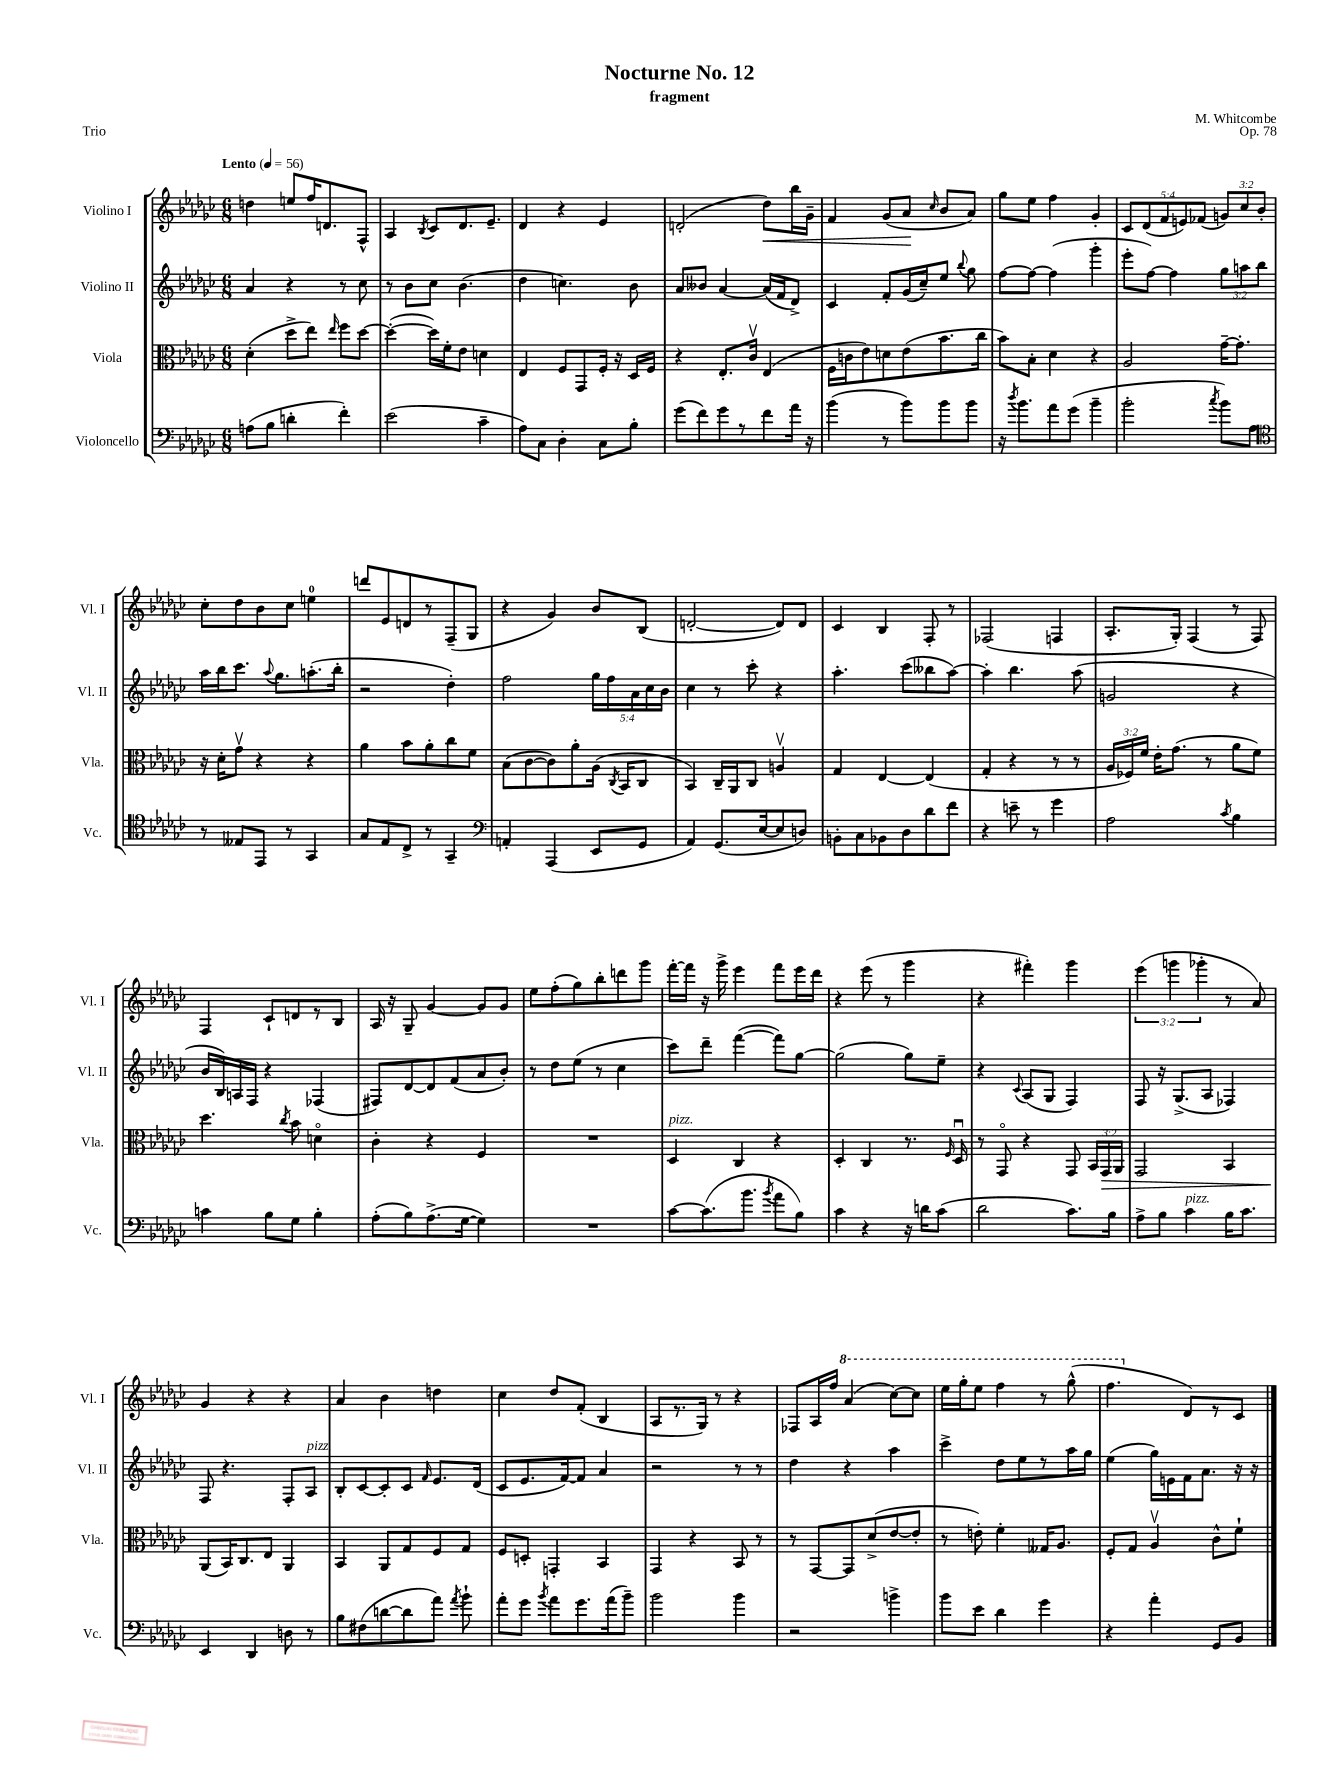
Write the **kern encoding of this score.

**kern	**kern	**dynam	**kern	**kern	**dynam
*part4	*part3	*part3	*part2	*part1	*part1
*staff4	*staff3	*staff3	*staff2	*staff1	*staff1
*I"Violoncello	*I"Viola	*	*I"Violino II	*I"Violino I	*
*I'Vc.	*I'Vla.	*	*I'Vl. II	*I'Vl. I	*
*clefF4	*clefC3	*	*clefG2	*clefG2	*
*k[b-e-a-d-g-c-]	*k[b-e-a-d-g-c-]	*	*k[b-e-a-d-g-c-]	*k[b-e-a-d-g-c-]	*
*M6/8	*M6/8	*	*M6/8	*M6/8	*
*MM56	*MM56	*	*MM56	*MM56	*
=1	=1	=1	=1	=1	=1
!	!	!	!	!LO:TX:a:B:t=Lento	!
(8An\L	(4d-'\	.	4a-/	4ddn\	.
8B-\J	.	.	.	.	.
4dn'\	8dd-^\L	.	4r	8een/L	.
.	8ee-\J)	.	.	16ff/K	.
.	.	.	.	8.dn/	.
.	16qqee-/	.	.	.	.
4f'\)	8ff\L	.	8r	.	.
.	[8dd-\J	.	8cc-\	8F^^/J	.
=2	=2	=2	=2	=2	=2
(2e-\	(4dd-'\_	.	8r	4A-/	.
.	.	.	8b-\L	.	.
.	.	.	.	8qB-/	.
.	16dd-\LL])	.	8cc-\J	8c-/L	.
.	16f'\J	.	.	.	.
.	8e-\J	.	(4.b-\	8.d-/	.
4c-~\	4dn\	.	.	.	.
.	.	.	.	8.e-~/J	.
=3	=3	=3	=3	=3	=3
8A-\L)	4E-/	.	4dd-\	4d-/	.
8C-\J	.	.	.	.	.
4D-'\	8F/L	.	4.ccn\)	4r	.
.	8GG-/	.	.	.	.
8C-\L	16F'/Jk	.	.	4e-/	.
.	16r	.	.	.	.
8B-'\J	16D-/LL	.	8b-\	.	.
.	16F/JJ	.	.	.	.
=4	=4	=4	=4	=4	=4
(8g-\L	4r	.	8a-/L	(2dn'/	.
8f\)	.	.	8b--X/J	.	.
8g-\	8.E-'/L	.	[4a-/	.	.
8r	.	.	.	.	.
.	16c-v/Jk	.	.	.	.
!	!	!	!	!	!LO:HP:b
8f\	(4E-/	.	(16a-/LL]	8dd-\L)	<
.	.	.	16f/J	.	.
16a-\Jk	.	.	8d-^/J)	16bb-\L	.
16r	.	.	.	16g-~\JJ	.
=5	=5	=5	=5	=5	=5
(4b-\	16F\LL	.	4c-/	4f/	.
.	16cn\J	.	.	.	.
.	8e-\)	.	.	.	.
8r	8dn\	.	8f'/L	(8g-/L	.
8b-\L)	(8e-\	.	(16g-/L	8a-/J	.
.	.	.	16cc-~/J)	.	.
.	.	.	.	16qqcc-/	.
8b-\	8.b-\	.	8ee-/J	8b-/L	[
.	.	.	8qqbb-/	.	.
8b-\J	.	.	8gg-\	8a-/J)	.
.	16cc-\Jk	.	.	.	.
=6	=6	=6	=6	=6	=6
16r	8b-\L)	.	[8ff\L	8gg-\L	.
8qdd-/	.	.	.	.	.
8.b-\L	.	.	.	.	.
.	8B-'\J	.	8ff\J_	8ee-\J	.
8a-\	4d-\	.	(4ff\]	4ff\	.
(8g-\J	.	.	.	.	.
4b-~\	4r	.	4ggg-'\	4g-'/	.
=7	=7	=7	=7	=7	=7
2b-'\	2A-/	.	8eee-'\L	10c-/L	.
.	.	.	.	(10d-/	.
.	.	.	[8ff\J)	.	.
.	.	.	.	10f/	.
.	.	.	4ff\]	.	.
.	.	.	.	10en/)	.
.	.	.	.	(10f-X/J	.
8qcc-/	.	.	.	.	.
8b-\L)	[16g-~\KL	.	12gg-\L	12gn/L)	.
.	8.g-'\J]	.	.	.	.
.	.	.	12aan\	12cc-/	.
8A-\J	.	.	.	.	.
.	.	.	12bb-\J	12b-'/J	.
!!LO:LB:g=z
=8	=8	=8	=8	=8	=8
*clefC4	*	*	*	*	*
8r	16r	.	16aa-\LL	8cc-'\L	.
.	16d-'\KL	.	16bb-\J	.	.
8E--X/L	8g-v\J	.	8.ccc-\J	8dd-\	.
8EE-/J	4r	.	.	8b-\	.
.	.	.	8qqaa-/	.	.
.	.	.	8.gg-\L	.	.
8r	.	.	.	8cc-\J	.
4GG-/	4r	.	(8.aan'\	4een\	.
.	.	.	16bb-'\Jk	.	.
=9	=9	=9	=9	=9	=9
8G-/L	4a-\	.	2r	8dddn/L	.
8E-/	.	.	.	8e-/	.
8C-^/J	8b-\L	.	.	8dn/	.
8r	8a-'\	.	.	8r	.
4GG-~/	8cc-\	.	4dd-'\)	(8F~/	.
.	8f\J	.	.	8G-/J	.
=10	=10	=10	=10	=10	=10
*clefF4	*	*	*	*	*
4AAn'/	(8B-\L	.	2ff\	4r	.
.	[8c-\	.	.	.	.
(4AAA-/	8c-\])	.	.	4g-/)	.
.	8a-'\	.	.	.	.
8EE-/L	(16A-\Jk	.	20gg-\LL	8b-/L	.
.	.	.	20ff\	.	.
.	8qC-/	.	.	.	.
.	16BB-/KL	.	.	.	.
.	.	.	20a-\	.	.
8GG-/J	8C-/J	.	.	(8B-/J	.
.	.	.	20cc-\	.	.
.	.	.	20b-\JJ	.	.
=11	=11	=11	=11	=11	=11
4AA-/)	4BB-/)	.	4cc-\	[2dn'/	.
(8.GG-/L	16C-~/LL	.	8r	.	.
.	16AA-/J	.	.	.	.
.	8C-/J	.	8ccc-'\	.	.
[16E-/k	.	.	.	.	.
8E-/]	4Anv/	.	4r	8d/L])	.
8Dn/J)	.	.	.	8d/J	.
=12	=12	=12	=12	=12	=12
8BBn'\L	4G-/	.	4.aa-'\	4c-/	.
8C-\	.	.	.	.	.
8BB-X\	[4E-/	.	.	4B-/	.
8D-\	.	.	(8ccc-\L	.	.
8d-\	(4E-/]	.	8bb--X\	8F'/	.
8f\J	.	.	[8aa-\J)	8r	.
=13	=13	=13	=13	=13	=13
4r	4G-'/	.	4aa-'\]	(2F-X/	.
8en~\	4r	.	4.bb-\	.	.
8r	.	.	.	.	.
4g-\	8r	.	.	4Fn/	.
.	8r	.	(8aa-\	.	.
=14	=14	=14	=14	=14	=14
2A-\	24A-/LL	.	2gn/	8.A-'/L	.
.	24F-X/)	.	.	.	.
.	24f/JJ	.	.	.	.
.	16e-'\KL	.	.	.	.
.	(8.g-\J	.	.	16G-'/Jk)	.
.	.	.	.	(4F/	.
.	8r	.	.	.	.
8qc-/	.	.	.	.	.
4B-\	8a-\L	.	4r	8r	.
.	8f\J)	.	.	8F/)	.
!!LO:LB:g=z
=15	=15	=15	=15	=15	=15
4cn\	4.dd-\	.	16b-/LL	4F/	.
.	.	.	16B-/)	.	.
.	.	.	16An/	.	.
.	.	.	16F/JJ	.	.
8B-\L	.	.	4r	8c-`/L	.
.	8qcc-/	.	.	.	.
8G-\J	8b-\	.	.	8dn/	.
4B-'\	4dn\	.	(4F-X/	8r	.
.	.	.	.	8B-/J	.
=16	=16	=16	=16	=16	=16
(8A-'\L	4c-'\	.	8F#X/L)	16A-/	.
.	.	.	.	16r	.
8B-\)	.	.	[8d-/	8G-~/	.
(8.A-^\	4r	.	8d-/]	[4g-/	.
.	.	.	(8f/	.	.
[16G-\Jk	.	.	.	.	.
4G-\])	4F/	.	8a-/	8g-/L]	.
.	.	.	8b-'/J)	8g-/J	.
=17	=17	=17	=17	=17	=17
2.r	2.r	.	8r	8ee-\L	.
.	.	.	8dd-\L	(8ff'\	.
.	.	.	(8ee-\J	8gg-\)	.
.	.	.	8r	8bb-'\	.
.	.	.	4cc-\	8dddn\	.
.	.	.	.	8ggg-\J	.
=18	=18	=18	=18	=18	=18
!	!LO:TX:a:i:t=pizz.	!	!	!	!
[8c-\L	4D-/	.	8ccc-\L)	[16fff'\LL	.
.	.	.	.	16fff\JJ]	.
(8.c-\]	.	.	8ddd-~\J	16r	.
.	.	.	.	16ggg-^\	.
.	4C-/	.	([4fff\	4eee-\	.
8.b-\J	.	.	.	.	.
8qb-/	.	.	.	.	.
8a-\L	4r	.	8fff\L])	8fff\L	.
8B-\J)	.	.	[8gg-\J	16eee-\L	.
.	.	.	.	16ddd-\JJ	.
=19	=19	=19	=19	=19	=19
4c-\	4D-'/	.	(2gg-\]	4r	.
4r	4C-/	.	.	(8eee-\	.
.	.	.	.	8r	.
16r	8.r	.	8gg-\L)	4ggg-\	.
16dn\KL	.	.	.	.	.
(8c-\J	.	.	8ee-~\J	.	.
.	16qqF/	.	.	.	.
.	16D-u/	.	.	.	.
=20	=20	=20	=20	=20	=20
2d-\	8r	.	4r	4r	.
.	8GG-/	.	.	.	.
.	.	.	8qqc-/	.	.
.	4r	.	(8A-/L	4fff#X'\)	.
.	.	.	8G-/J	.	.
8.c-\L)	8GG-/	.	4F/)	4ggg-\	.
.	24BB-/LL	.	.	.	.
!	!	!LO:HP:b	!	!	!
.	24GG-/	>	.	.	.
16B-\Jk	.	.	.	.	.
.	24AA-/JJ	.	.	.	.
=21	=21	=21	=21	=21	=21
8A-^\L	2GG-/	.	8F/	(6eee-\	.
8B-\J	.	.	16r	.	.
.	.	.	.	6gggn\	.
.	.	.	(8.G-^/L	.	.
!LO:TX:a:i:t=pizz.	!	!	!	!	!
4c-\	.	.	.	.	.
.	.	.	.	6ggg-X'\	.
.	.	.	8A-/J	.	.
16B-\KL	4BB-/	.	4F-X/)	8r	.
8.c-\J	.	.	.	.	.
.	.	.	.	8a-/)	.
!!LO:LB:g=z
=22	=22	=22	=22	=22	=22
4EE-/	(8AA-/L	.	8F/	4g-/	.
.	16BB-/K)	]	4.r	.	.
.	8.C-/	.	.	.	.
4DD-/	.	.	.	4r	.
.	8E-/J	.	.	.	.
8Dn\	4AA-/	.	8F'/L	4r	.
!	!	!	!LO:TX:a:i:t=pizz.	!	!
8r	.	.	8A-/J	.	.
=23	=23	=23	=23	=23	=23
8B-\L	4BB-/	.	8B-'/L	4a-/	.
(8F#X\	.	.	[8c-/	.	.
[8dn\	8AA-/L	.	8c-'/]	4b-\	.
8d\]	8G-/	.	8c-/J	.	.
.	.	.	16qqf/	.	.
8a-\J)	8F/	.	8.e-/L	4ddn\	.
8qa-/	.	.	.	.	.
8b-`\	8G-/J	.	.	.	.
.	.	.	(16d-/Jk	.	.
=24	=24	=24	=24	=24	=24
8a-'\L	8F/L	.	8c-/L	4cc-\	.
8g-\J	8Dn'/J	.	8.e-/	.	.
8qb-/	.	.	.	.	.
8a-\L	4GGn'/	.	.	8dd-/L	.
.	.	.	[16f/k)	.	.
8.g-\	.	.	8f/J]	(8f'/J	.
.	4BB-/	.	4a-/	4B-/	.
(16a-\k	.	.	.	.	.
8b-~\J)	.	.	.	.	.
=25	=25	=25	=25	=25	=25
2b-\	4GG-/	.	2r	8A-/L	.
.	.	.	.	8.r	.
.	4r	.	.	.	.
.	.	.	.	16G-/Jk)	.
.	.	.	.	8r	.
4b-\	8BB-/	.	8r	4r	.
.	8r	.	8r	.	.
=26	=26	=26	=26	=26	=26
2r	8r	.	4dd-\	8F-X/L	.
.	[8GG-/L	.	.	16A-/L	.
.	.	.	.	16ff/JJ	.
*	*	*	*	*8va	*
.	8GG-/]	.	4r	(4aa-/	.
.	(8d-^/	.	.	.	.
4bn^\	[8e-/	.	4aa-\	[8ccc-\L)	.
.	8e-'/J]	.	.	8ccc-\J]	.
=27	=27	=27	=27	=27	=27
8b-\L	8r	.	4ccc-^\	16eee-\LL	.
.	.	.	.	16ggg-'\J	.
8e-\J	8en'\)	.	.	8eee-\J	.
4d-\	4f'\	.	8dd-\L	4fff\	.
.	.	.	8ee-\	.	.
4g-\	16G--X/KL	.	8r	8r	.
.	8.A-/J	.	.	.	.
.	.	.	16aa-\L	(8ggg-^^\	.
.	.	.	16gg-\JJ	.	.
=28	=28	=28	=28	=28	=28
4r	8F'/L	.	(4ee-\	4.fff\	.
.	8G-/J	.	.	.	.
4a-'\	4A-v/	.	16gg-\LL)	.	.
.	.	.	16en\	.	.
*	*	*	*	*X8va	*
.	.	.	16f\J	8d-/L)	.
.	.	.	8.a-\J	.	.
8GG-/L	8c-^^\L	.	.	8r	.
8BB-/J	8f`\J	.	16r	8c-/J	.
.	.	.	16r	.	.
==	==	==	==	==	==
*-	*-	*-	*-	*-	*-
